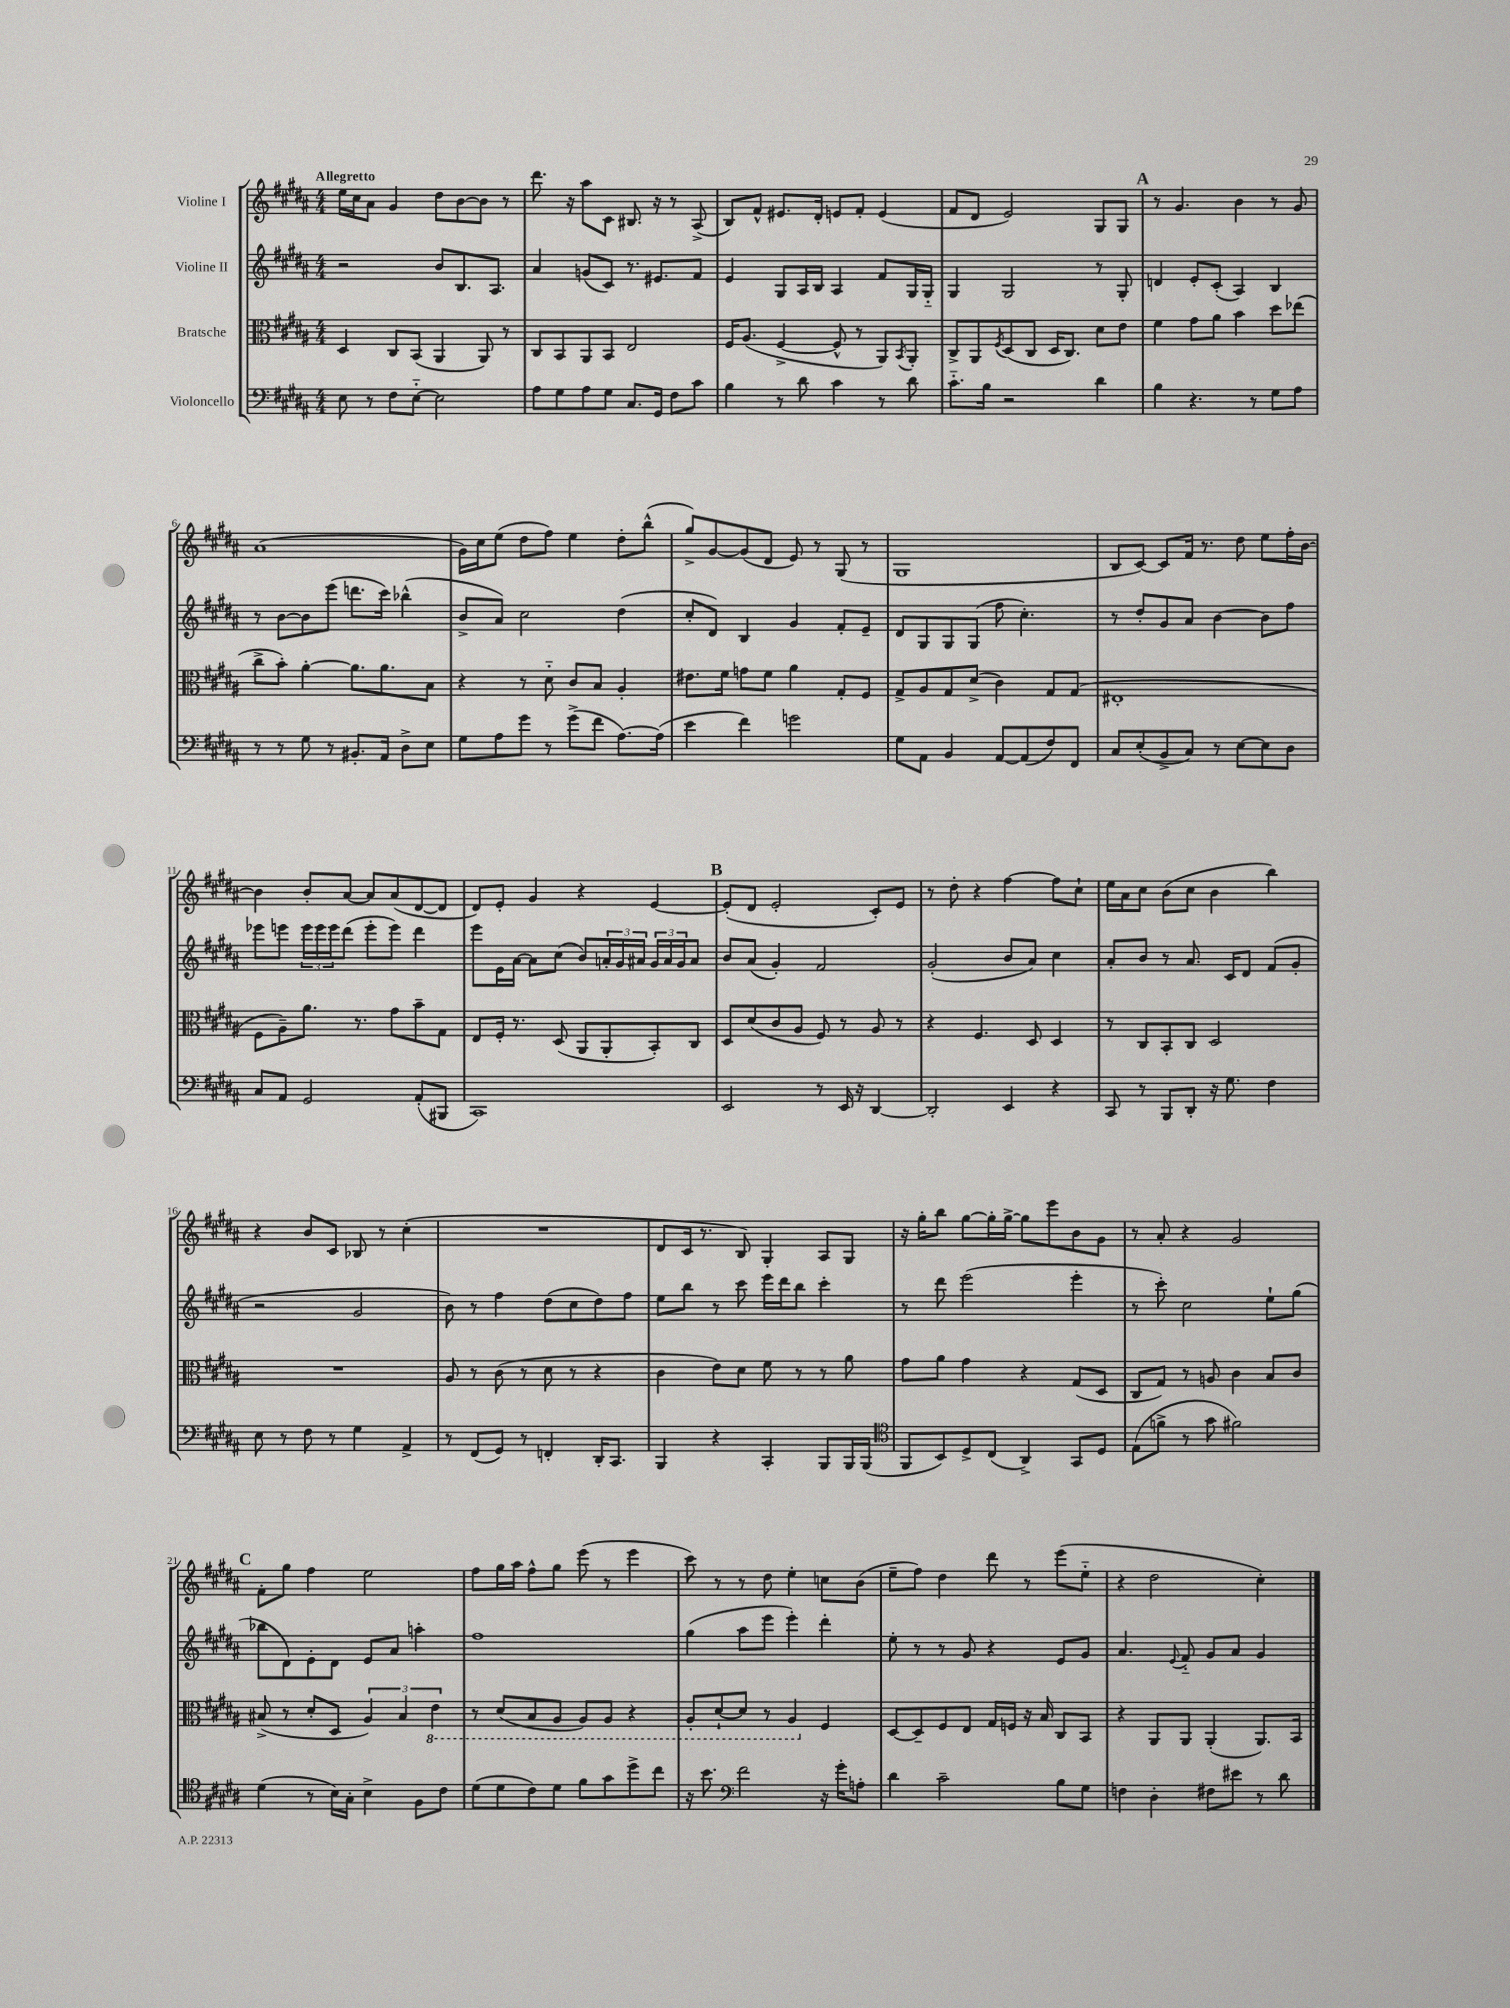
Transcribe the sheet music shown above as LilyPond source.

<<
\new StaffGroup <<
\new Staff = "s0" \with { instrumentName = "Violine I" } {
    \clef treble \key b \major \numericTimeSignature \time 4/4 \tempo "Allegretto"
    e''16 cis''16 ais'8 gis'4 dis''8 b'8~ b'8 r8 |
    dis'''8. r16 ais''8 cis'8 bis8. r16 r8 ais8->( |
    b8) fis'8-^ eis'8. dis'16-. e'8 fis'8-. e'4( |
    fis'8 dis'8 e'2) gis8 gis8 |
    \mark \markup { \bold "A" } r8 gis'4. b'4 r8 gis'8 |
    ais'1( |
    gis'16) cis''16 e''8( dis''8 fis''8) e''4 dis''8-. b''8-^( |
    gis''8->) gis'8~ gis'8( dis'8 e'8) r8 gis8( r8 |
    gis1 |
    b8 cis'8~) cis'8 fis'16 r8. dis''8 e''8 fis''16-. b'16~ |
    b'4 b'8-. ais'8~ ais'8 ais'8( dis'8~ dis'8 |
    dis'8) e'8-. gis'4 r4 e'4~ |
    \mark \markup { \bold "B" } e'8-.( dis'8 e'2-. cis'8-.) e'8 |
    r8 dis''8-. r4 fis''4~ fis''8 cis''8-! |
    e''16 ais'16 cis''8 b'8( cis''8 b'4 b''4) |
    r4 b'8 cis'8 bes8 r8 cis''4-.( |
    R1 |
    dis'8 cis'16 r8. b8) gis4-. ais8 gis8 |
    r16 gis''16-. b''8 gis''8~ gis''16-. gis''16~-> gis''8 e'''8 b'8 gis'8 |
    r8 ais'8-. r4 gis'2 |
    \mark \markup { \bold "C" } fis'8-. gis''8 fis''4 e''2 |
    fis''8 gis''16 ais''16 fis''8-^ gis''8 e'''8( r8 e'''4 |
    cis'''8) r8 r8 dis''8 e''4-. c''8 b'8( |
    e''8-- fis''8) dis''4 dis'''8 r8 e'''8( e''8-_ |
    r4 dis''2 cis''4-.) \bar "|." |
}
\new Staff = "s1" \with { instrumentName = "Violine II" } {
    \clef treble \key b \major \numericTimeSignature \time 4/4
    r2 b'8 b8. ais8. |
    ais'4 g'8( cis'8) r8. eis'8. fis'8 |
    e'4 gis8 ais16 b16 ais4 fis'8 gis16 gis16-_ |
    gis4 gis2 r8 gis8-. |
    \mark \markup { \bold "A" } d'4 e'8-. cis'8-.( ais4) b4 |
    r8 b'8~ b'8 e'''8( d'''8. cis'''16) bes''4-^( |
    b'8-> ais'8) cis''2 dis''4( |
    cis''8-. dis'8) b4 gis'4 fis'8-. e'8-- |
    dis'8 gis8 gis8 gis8( fis''8 cis''4.-.) |
    r8 dis''8-. gis'8 ais'8 b'4~ b'8 fis''8 |
    ees'''8 e'''8 \tuplet 3/2 { e'''16 e'''16 e'''16 } dis'''8( e'''8-. e'''8) dis'''4 |
    e'''8 e'16 ais'16~ ais'8 cis''8( b'8) \tuplet 3/2 { a'16-. gis'16 ais'16 } \tuplet 3/2 { gis'16 ais'16 gis'16 } ais'8 |
    \mark \markup { \bold "B" } b'8 ais'8( gis'4-.) fis'2 |
    gis'2-.( b'8 ais'8) cis''4 |
    ais'8-. b'8 r8 ais'8. cis'16 dis'8 fis'8( gis'8-. |
    r2 gis'2 |
    b'8) r8 fis''4 dis''8( cis''8 dis''8) fis''8 |
    e''8 b''8 r8 cis'''8 e'''16 dis'''16 b''8 cis'''4-. |
    r8 dis'''8 e'''2( e'''4-. |
    r8 cis'''8-.) cis''2 e''8-! gis''8( |
    \mark \markup { \bold "C" } bes''8 dis'8) e'8-. dis'8 e'8 ais'8 a''4-. |
    fis''1 |
    gis''4( ais''8 e'''8 e'''4-.) dis'''4-. |
    e''8-. r8 r8 gis'8 r4 e'8 gis'8 |
    ais'4. \appoggiatura { e'8 } fis'8-_ gis'8 ais'8 gis'4 \bar "|." |
}
\new Staff = "s2" \with { instrumentName = "Bratsche" } {
    \clef alto \key b \major \numericTimeSignature \time 4/4
    dis4 cis8 b,8( ais,4 ais,8) r8 |
    cis8 b,8 ais,8 b,8 e2 |
    fis16 ais8.( fis4~-> fis8-^ r8 ais,8) \acciaccatura { b,8 } ais,8-. |
    cis8-> ais,8 \acciaccatura { fis8 } dis8( cis8 dis16 cis8.) dis'8 e'8 |
    \mark \markup { \bold "A" } fis'4 gis'8 ais'8 b'4 dis''8 ees''8( |
    cis''8-> b'8-.) ais'4~-. ais'8. ais'8. b8 |
    r4 r8 dis'8-_ cis'8 b8 ais4-. |
    eis'8. fis'16 g'8 fis'8 ais'4 gis8-. fis8 |
    gis8-> ais8 gis8 dis'8->( cis'4) gis8 gis8( |
    eis1-. |
    fis8 ais8--) ais'8. r8. gis'8 b'8-- gis8 |
    e8 fis16-. r8. dis8( ais,8 ais,8-. b,8-.) cis8 |
    \mark \markup { \bold "B" } dis8 dis'8( cis'8 ais8 fis8) r8 ais8 r8 |
    r4 fis4. dis8 dis4 |
    r8 cis8 b,8-. cis8 dis2 |
    R1 |
    ais8 r8 cis'8( r8 dis'8 r8 r4 |
    cis'4 e'8) dis'8 fis'8 r8 r8 ais'8 |
    gis'8 ais'8 gis'4 r4 gis8( dis8 |
    cis8 gis8) r8 a8 cis'4 b8 cis'8 |
    \mark \markup { \bold "C" } bis8->( r8 dis'8-. dis8 \tuplet 3/2 { ais4) bis4 \ottava #-1 e4 } |
    r8 dis8( b,8 ais,8 ais,8) ais,8 r4 |
    ais,8-. dis8~-! dis8 r8 ais,4 \ottava #0 fis4 |
    dis8~ dis8-- fis8 e8 gis16 f16 r16 b16 cis8 b,8 |
    r4 ais,8 ais,8 ais,4-.( ais,8.) b,16 \bar "|." |
}
\new Staff = "s3" \with { instrumentName = "Violoncello" } {
    \clef bass \key b \major \numericTimeSignature \time 4/4
    e8 r8 fis8 e8~-_ e2 |
    ais8 gis8 ais8 gis8 cis8. gis,16 fis8 cis'8 |
    b4 r8 dis'8 cis'4 r8 dis'8 |
    cis'8.-_ b16 r2 dis'4 |
    \mark \markup { \bold "A" } b4 r4. r8 gis8 ais8 |
    r8 r8 gis8 r8 bis,8.-. ais,16 dis8-> e8 |
    gis8 ais8 gis'8 r8 gis'8->( fis'8 ais8.~) ais16( |
    e'4 fis'4) g'2 |
    gis8 ais,8 b,4 ais,8~ ais,8( fis8) fis,8 |
    cis8 e8-.( b,8-> cis8) r8 e8~ e8 dis8 |
    cis8 ais,8 gis,2 ais,8-.( bis,,8 |
    cis,1) |
    \mark \markup { \bold "B" } e,2 r8 e,16 r16 dis,4~ |
    dis,2-. e,4 r4 |
    cis,8 r8 b,,8 dis,8-. r16 gis8. fis4 |
    e8 r8 fis8 r8 gis4 ais,4-> |
    r8 fis,8( gis,8) r8 f,4-. dis,16-. cis,8. |
    b,,4 r4 cis,4-. b,,8 b,,16 b,,16( |
    \clef tenor fis,8 b,8) dis8-> cis8( ais,4->) gis,8 dis8 |
    e8( f'8-> r8 gis'8 fis'2) |
    \mark \markup { \bold "C" } dis'4( r8 b16) gis16-. b4-> fis8 cis'8 |
    dis'8( dis'8 cis'8) dis'8 fis'8 gis'8 dis''8-> cis''8 |
    r16 b'8. \clef bass fis'2 r16 gis'16-. a8-. |
    dis'4 cis'2-- b8 gis8 |
    f4 dis4-. fis8 eis'8 r8 dis'8 \bar "|." |
}
>>
>>
